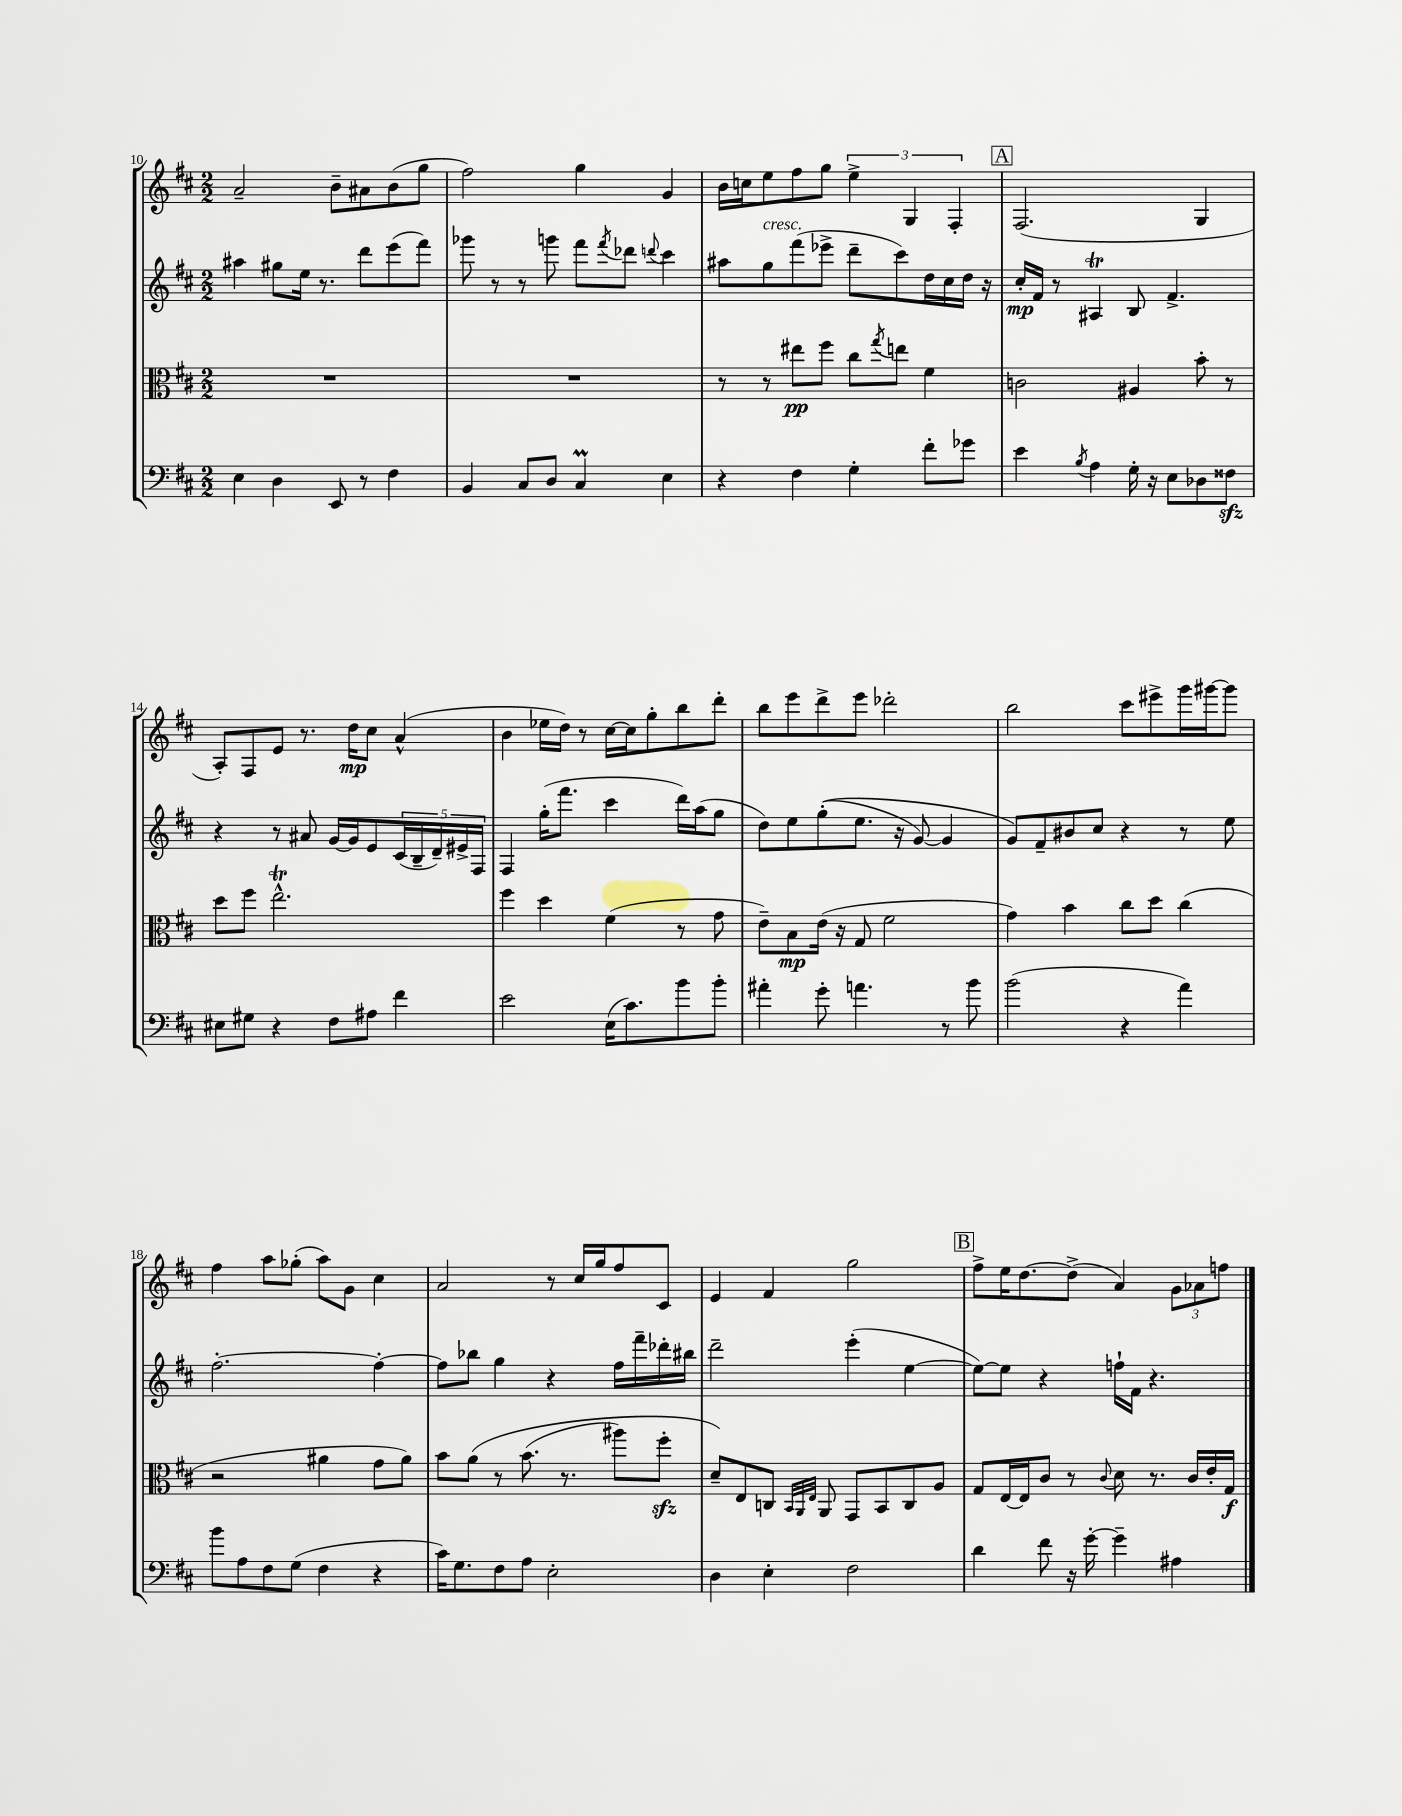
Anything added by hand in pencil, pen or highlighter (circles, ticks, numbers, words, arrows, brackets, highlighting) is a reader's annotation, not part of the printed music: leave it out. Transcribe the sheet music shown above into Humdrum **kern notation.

**kern	**kern	**dynam	**kern	**dynam	**kern	**dynam
*part4	*part3	*part3	*part2	*part2	*part1	*part1
*staff4	*staff3	*staff3	*staff2	*staff2	*staff1	*staff1
*clefF4	*clefC3	*	*clefG2	*	*clefG2	*
*k[f#c#]	*k[f#c#]	*	*k[f#c#]	*	*k[f#c#]	*
*M2/2	*M2/2	*	*M2/2	*	*M2/2	*
=10	=10	=10	=10	=10	=10	=10
4E\	1r	.	4aa#X\	.	2a~/	.
4D\	.	.	8gg#X\L	.	.	.
.	.	.	16ee\Jk	.	.	.
.	.	.	8.r	.	.	.
8EE/	.	.	.	.	8b~\L	.
8r	.	.	8ddd\L	.	8a#X\	.
4F#\	.	.	(8eee\	.	(8b\	.
.	.	.	8fff#\J)	.	8gg\J	.
=11	=11	=11	=11	=11	=11	=11
4BB/	1r	.	8ggg-X\	.	2ff#\)	.
.	.	.	8r	.	.	.
8C#/L	.	.	8r	.	.	.
8D/J	.	.	8gggn\	.	.	.
4C#m/	.	.	8fff#\L	.	4gg\	.
.	.	.	8qfff#/	.	.	.
.	.	.	8ddd-X\J	.	.	.
.	.	.	8qqdddn/	.	.	.
4E\	.	.	4ccc#\	.	4g/	.
=12	=12	=12	=12	=12	=12	=12
4r	8r	.	8aa#X\L	.	16b\LL	.
.	.	.	.	.	16ccn\J	.
!	!	!	!LO:TX:a:i:t=cresc.	!	!	!
.	8r	.	8gg\	.	8ee\	.
4F#\	8ee#X\L	pp	(8fff#\	.	8ff#\	.
.	8ff#\J	.	8eee-X^\J	.	8gg\J	.
4G'\	8cc#\L	.	8ddd~\L	.	6ee^\	.
.	8qgg/	.	.	.	.	.
.	8een\J	.	8ccc#\)	.	.	.
.	.	.	.	.	6G/	.
8f#'\L	4f#\	.	16dd\L	.	.	.
.	.	.	16cc#\	.	.	.
.	.	.	.	.	6F#'/	.
8g-X\J	.	.	16dd\JJ	.	.	.
.	.	.	16r	.	.	.
!!LO:REH:place=s1:t=A
=13	=13	=13	=13	=13	=13	=13
4e\	2cn\	.	16cc#'/LL	mp	(2.F#/	.
.	.	.	16f#/JJ	.	.	.
.	.	.	8r	.	.	.
8qB/	.	.	.	.	.	.
4A\	.	.	4A#Xt/	.	.	.
16G'\	4A#X/	.	8B/	.	.	.
16r	.	.	.	.	.	.
8E\L	.	.	4.f#^/	.	.	.
8D-X\	8b'\	.	.	.	4G/	.
8F##Xzz\J	8r	.	.	.	.	.
!!LO:LB:g=z
=14	=14	=14	=14	=14	=14	=14
8E#X\L	8dd\L	.	4r	.	8A'/L)	.
8G#X\J	8ff#\J	.	.	.	8F#/	.
4r	2.eeT^^\	.	8r	.	8e/J	.
.	.	.	8a#X/	.	8.r	.
8F#\L	.	.	[16g/LL	.	.	.
.	.	.	16g/J]	.	16dd\KL	mp
8A#X\J	.	.	8e/	.	8cc#\J	.
4f#\	.	.	(20c#/L	.	(4a^^/	.
.	.	.	20B~/	.	.	.
.	.	.	20d~/)	.	.	.
.	.	.	20e#X^/	.	.	.
.	.	.	20F#/JJ	.	.	.
=15	=15	=15	=15	=15	=15	=15
2e\	4ff#\	.	4F#/	.	4b\	.
.	4dd\	.	(16gg'\KL	.	16ee-X\LL	.
.	.	.	8.fff#\J	.	16dd\JJ)	.
.	.	.	.	.	8r	.
(16E\KL	(4f#\	.	4ccc#\	.	[16cc#\LL	.
8.c#\)	.	.	.	.	16cc#\J]	.
.	.	.	.	.	8gg'\	.
8b\	8r	.	16ddd\LL)	.	8bb\	.
.	.	.	(16aa\J	.	.	.
8b'\J	8g\	.	8gg\J	.	8ddd'\J	.
=16	=16	=16	=16	=16	=16	=16
4a#X'\	8e~\L)	.	8dd\L)	.	8bb\L	.
.	8B\	mp	8ee\	.	8eee\	.
8g'\	(16e\Jk	.	((8gg'\	.	8ddd^\	.
.	16r	.	.	.	.	.
4.an\	8G/	.	8.ee\J	.	8eee\J	.
.	2f#\	.	.	.	2ddd-X'\	.
.	.	.	16r	.	.	.
.	.	.	[8g/)	.	.	.
8r	.	.	4g/]	.	.	.
8b\	.	.	.	.	.	.
=17	=17	=17	=17	=17	=17	=17
(2b\	4g\)	.	8g/L)	.	2bb\	.
.	.	.	8f#~/	.	.	.
.	4b\	.	8b#X/	.	.	.
.	.	.	8cc#/J	.	.	.
4r	8cc#\L	.	4r	.	8ccc#\L	.
.	8dd\J	.	.	.	8eee#X^\	.
4a\)	(4cc#\	.	8r	.	16ggg\L	.
.	.	.	.	.	[16ggg#X\J	.
.	.	.	8ee\	.	8ggg#\J]	.
!!LO:LB:g=z
=18	=18	=18	=18	=18	=18	=18
8b\L	2r	.	[2.ff#'\	.	4ff#\	.
8A\	.	.	.	.	.	.
8F#\	.	.	.	.	8aa\L	.
(8G\J	.	.	.	.	(8gg-X'\J	.
4F#\	4a#X\	.	.	.	8aa\L)	.
.	.	.	.	.	8g\J	.
4r	8g\L	.	4ff#'\_	.	4cc#\	.
.	8a#\J)	.	.	.	.	.
=19	=19	=19	=19	=19	=19	=19
16c#\KL)	8b\L	.	8ff#\L]	.	2a/	.
8.G\	.	.	.	.	.	.
.	(8a\J	.	8bb-X\J	.	.	.
8F#\	8r	.	4gg\	.	.	.
8A\J	(8.b\	.	.	.	.	.
2E'\	.	.	4r	.	8r	.
.	8.r	.	.	.	.	.
.	.	.	.	.	16cc#/LL	.
.	.	.	.	.	16gg/J	.
.	8aa#X\L)	.	16ff#\LL	.	8ff#/	.
.	.	.	16fff#~\	.	.	.
.	8ff#zz'\J	.	16ddd-X'\	.	8c#/J	.
.	.	.	16bb#X\JJ	.	.	.
=20	=20	=20	=20	=20	=20	=20
4D\	8d~/L)	.	2ddd~\	.	4e/	.
.	8E/	.	.	.	.	.
4E'\	8Cn/J	.	.	.	4f#/	.
.	32qqBB/LLL	.	.	.	.	.
.	32qqAA/	.	.	.	.	.
.	32qqE/JJJ	.	.	.	.	.
.	8AA/	.	.	.	.	.
2F#\	8GG/L	.	(4eee'\	.	2gg\	.
.	8BB/	.	.	.	.	.
.	8C/	.	[4ee\	.	.	.
.	8A/J	.	.	.	.	.
!!LO:REH:place=s1:t=B
=21	=21	=21	=21	=21	=21	=21
4d\	8G/L	.	8ee\L_)	.	8ff#^\L	.
.	[16E/L	.	8ee\J]	.	16ee\K	.
.	16E/J]	.	.	.	[8.dd\	.
8f#\	8c#/J	.	4r	.	.	.
16r	8r	.	.	.	(8dd^\J]	.
[16g'\	.	.	.	.	.	.
.	8qqc#/	.	.	.	.	.
4g~\]	8d\	.	16ffn`\LL	.	4a/)	.
.	.	.	16f#\JJ	.	.	.
.	8.r	.	4.r	.	.	.
4A#X\	.	.	.	.	12g\L	.
.	16c#/LL	.	.	.	.	.
.	.	.	.	.	12a-X\	.
.	16e'/	.	.	.	.	.
.	.	.	.	.	12ffn\J	.
.	16G/JJ	f	.	.	.	.
==	==	==	==	==	==	==
*-	*-	*-	*-	*-	*-	*-
